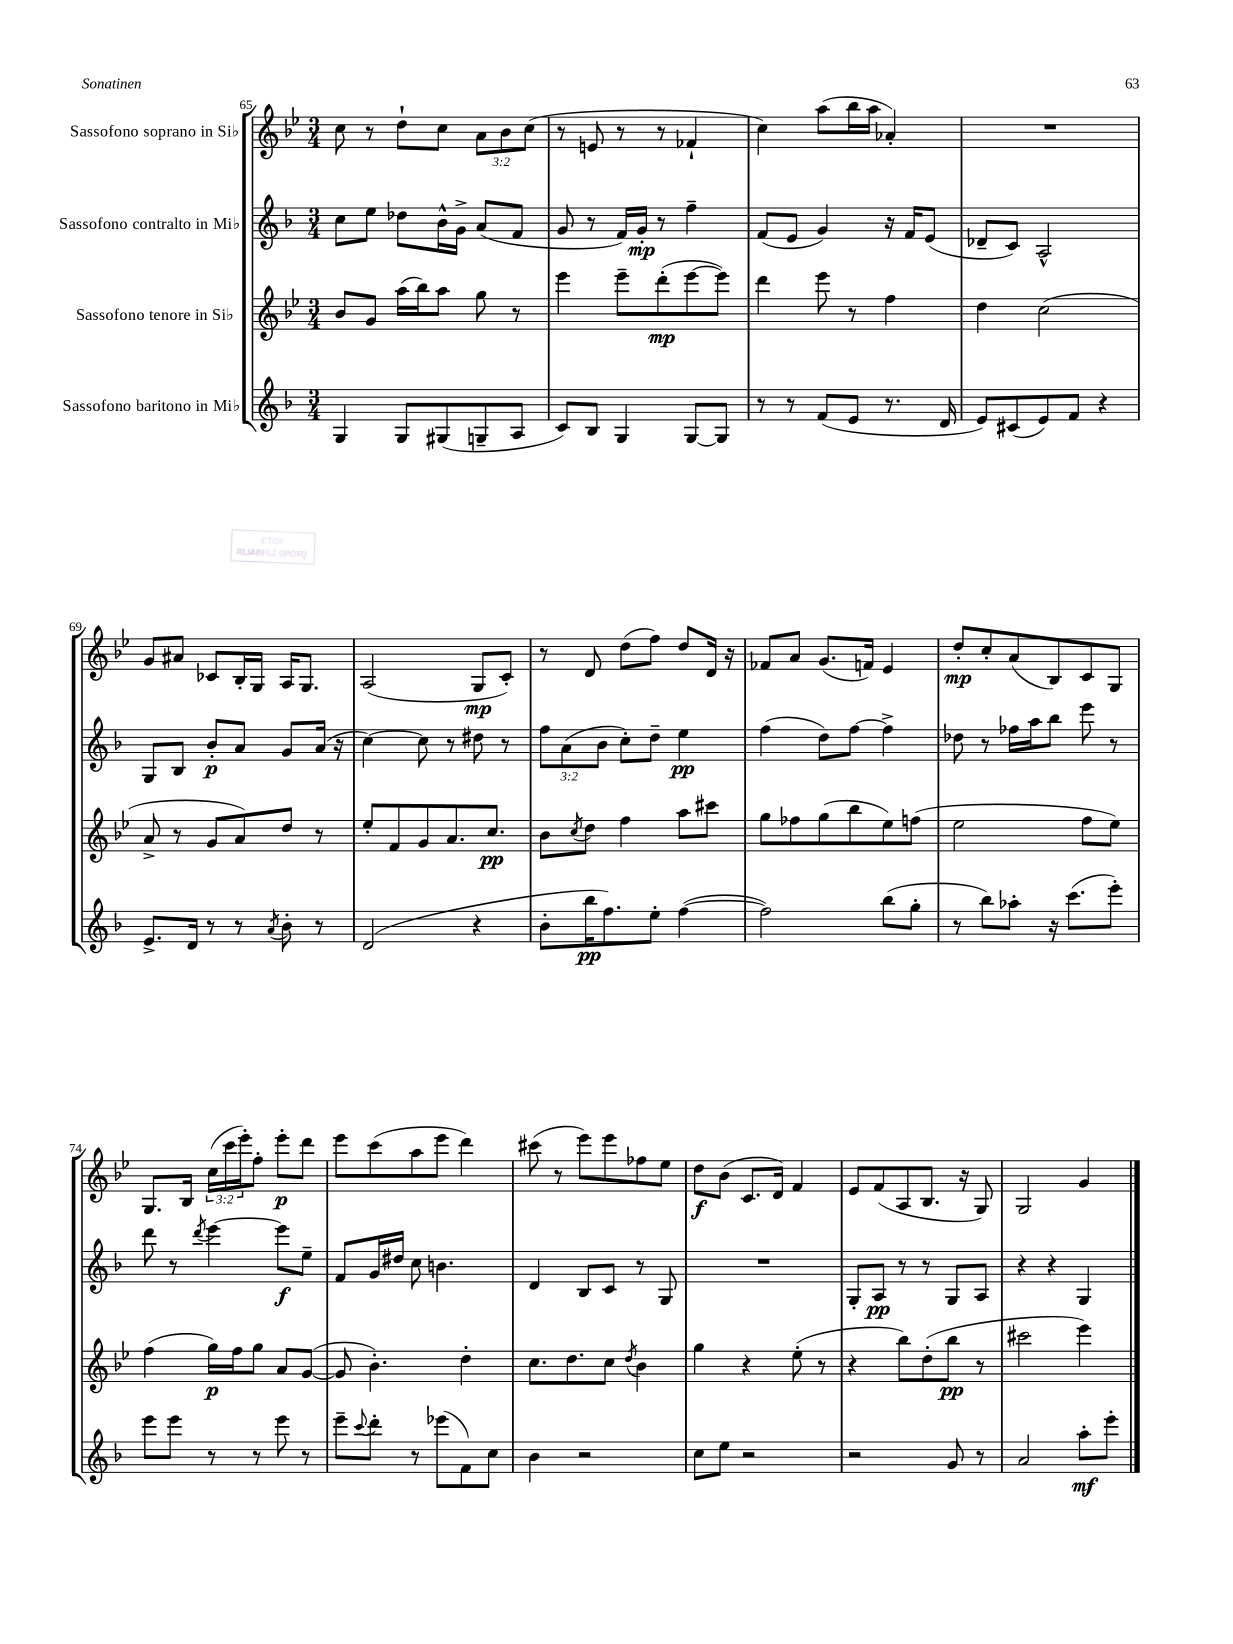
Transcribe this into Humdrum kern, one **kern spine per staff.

**kern	**kern	**kern	**kern
*staff4	*staff3	*staff2	*staff1
*clefG2	*clefG2	*clefG2	*clefG2
*k[b-]	*k[b-e-]	*k[b-]	*k[b-e-]
*M3/4	*M3/4	*M3/4	*M3/4
4G	8b-	8cc	8cc
.	8g	8ee	8r
8G	(16aa	8dd-	8dd`
.	16bb-)	.	.
(8G#	8aa	16b-^^	8cc
.	.	16g^	.
8G~	8gg	(8a	12a
.	.	.	12b-
8A	8r	8f	.
.	.	.	(12cc
=	=	=	=
8c)	4eee-	8g	8r
8B-	.	8r	8e
4G	8eee-~	16f)	8r
.	.	16g'	.
.	(8ddd'	8r	8r
[8G	[8eee-	4ff~	4f-`
8G]	8eee-])	.	.
=	=	=	=
8r	4ddd	(8f	4cc)
8r	.	8e	.
(8f	8eee-	4g)	(8aa
8e	8r	.	16bb-
.	.	.	16aa
8.r	4ff	16r	4a-')
.	.	16f	.
.	.	(8e	.
16d	.	.	.
=	=	=	=
8e)	4dd	8d-~	2.r
(8c#	.	8c)	.
8e)	(2cc	2A^^	.
8f	.	.	.
4r	.	.	.
=	=	=	=
8.e^	8a^	8G	8g
.	8r	8B-	8a#
16d	.	.	.
8r	8g	8b-'	8c-
8r	8a)	8a	16B-'
.	.	.	16G
8qa	.	.	.
8b-'	8dd	8g	16A
.	.	.	8.G
8r	8r	(16a	.
.	.	16r	.
=	=	=	=
(2d	8ee-'	[4cc)	(2A
.	8f	.	.
.	8g	8cc]	.
.	8.a	8r	.
4r	.	8dd#	8G
.	8.cc	.	.
.	.	8r	8c')
=	=	=	=
8b-'	8b-	12ff	8r
.	.	(12a	.
.	8qcc	.	.
16bb-	8dd	.	8d
.	.	12b-	.
8.ff)	.	.	.
.	4ff	8cc')	(8dd
8ee'	.	8dd~	8ff)
([4ff	8aa	4ee	8dd
.	8ccc#	.	16d
.	.	.	16r
=	=	=	=
2ff])	8gg	(4ff	8f-
.	8ff-	.	8a
.	(8gg	8dd)	(8.g
.	8bb-	[8ff	.
.	.	.	16f)
(8bb-	8ee-)	4ff^]	4e-
8gg'	(8ff	.	.
=	=	=	=
8r	2ee-	8dd-	8dd'
8bb-)	.	8r	8cc'
8aa-'	.	16ff-	(8a
.	.	16aa	.
16r	.	8bb-	8B-)
(8.ccc	.	.	.
.	8ff	8eee	8c
8eee')	8ee-)	8r	8G
=	=	=	=
8eee	(4ff	8ddd	8.G
8eee	.	8r	.
.	.	.	16B-
.	.	8qddd	.
8r	16gg)	[4eee	(24cc
.	.	.	24ccc
.	16ff	.	.
.	.	.	24eee-')
8r	8gg	.	8ff'
8eee	8a	8eee]	8eee-'
8r	([8g	8ee~	8ddd
=	=	=	=
8eee~	8g]	8f	8eee-
8qqccc	.	.	.
8ddd'	4.b-')	16g	(8ccc
.	.	16dd#	.
8r	.	8cc	8aa
(8eee-	.	4.b	8eee-
8f)	4dd'	.	4ddd)
8cc	.	.	.
=	=	=	=
4b-	8.cc	4d	(8ccc#
.	.	.	8r
.	8.dd	.	.
2r	.	8B-	8eee-)
.	8cc	8c	8eee-
.	8qdd	.	.
.	4b-	8r	8ff-
.	.	8G	8ee-
=	=	=	=
8cc	4gg	2.r	8dd
8ee	.	.	(8b-
2r	4r	.	8.c
.	.	.	16d)
.	(8ee-'	.	4f
.	8r	.	.
=	=	=	=
2r	4r	8G'	8e-
.	.	8A	(8f
.	8bb-)	8r	8A
.	(8dd'	8r	8.B-
8g	8bb-	8G	.
.	.	.	16r
8r	8r	8A	8G)
=	=	=	=
2a	2ccc#	4r	2G
.	.	4r	.
8aa'	4eee-)	4G	4g
8eee'	.	.	.
==	==	==	==
*-	*-	*-	*-
